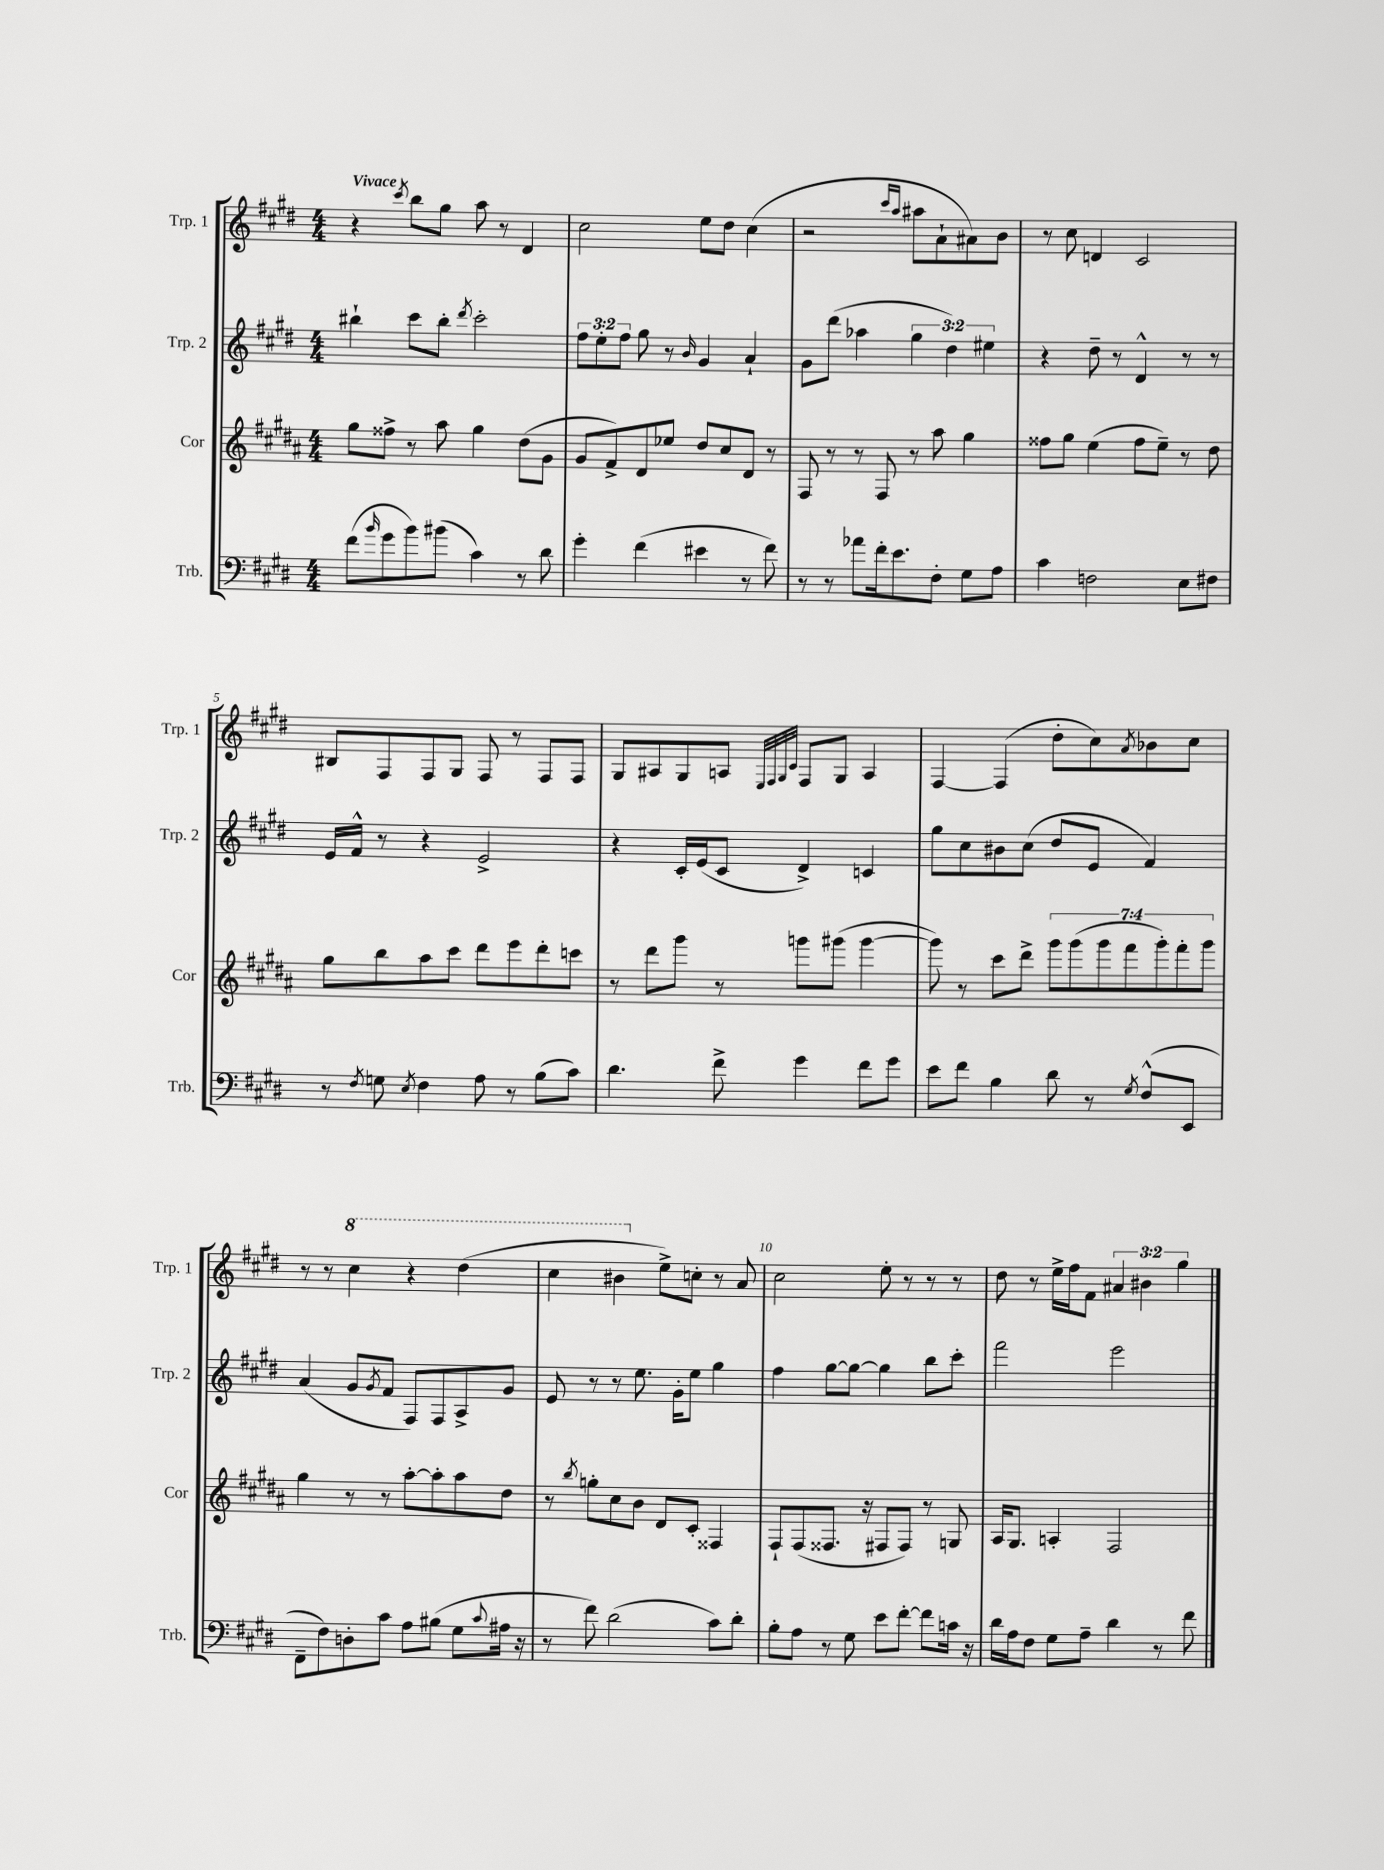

**kern	**kern	**kern	**kern
*part4	*part3	*part2	*part1
*staff4	*staff3	*staff2	*staff1
*I"Trb.	*I"Cor	*I"Trp. 2	*I"Trp. 1
*I'Trb.	*I'Cor	*I'Trp. 2	*I'Trp. 1
*clefF4	*clefG2	*clefG2	*clefG2
*k[f#c#g#d#]	*k[f#c#g#d#a#]	*k[f#c#g#d#]	*k[f#c#g#d#]
*M4/4	*M4/4	*M4/4	*M4/4
=1	=1	=1	=1
!	!	!	!LO:TX:a:B:t=Vivace
(8f#\L	8gg#\L	4bb#X`\	4r
16qqb/	.	.	.
8g#\	8ff##X^\J	.	.
.	.	.	8qccc#/
8b\)	8r	8ccc#\L	8bb\L
(8b#X\J	8aa#\	8bb#'\J	8gg#\J
.	.	8qddd#/	.
4c#\)	4gg#\	2ccc#'\	8aa\
.	.	.	8r
8r	(8dd#\L	.	4d#/
8d#\	8g#\J	.	.
=2	=2	=2	=2
4g#'\	8g#/L	12ff#\L	2cc#\
.	.	12ee'\	.
.	8f#^/)	.	.
.	.	12ff#\J	.
(4f#\	8d#/	8gg#\	.
.	8ee-X/J	8r	.
.	.	16qqb/	.
4e#X\	8dd#/L	4g#/	8ee\L
.	8cc#/	.	8dd#\J
8r	8d#/J	4a`/	(4cc#\
8f#\)	8r	.	.
=3	=3	=3	=3
8r	8F#/	8g#\L	2r
8r	8r	(8ddd#\J	.
8a-X\L	8r	4aa-X\	.
16f#'\k	8F#/	.	.
8.e\	.	.	.
.	.	.	16qqccc#/LL
.	.	.	16qqaa/JJ
.	8r	6gg#\	8aa#X\L
8F#'\J	8aa#\	.	8a`\
.	.	6dd#\)	.
8G#\L	4gg#\	.	8a#X\)
.	.	6ee#X\	.
8A\J	.	.	8b\J
=4	=4	=4	=4
4c#\	8ff##X\L	4r	8r
.	8gg#\J	.	8cc#\
2Fn\	(4ee\	8dd#~\	4dn/
.	.	8r	.
.	8ff##\L	4d#^^/	2c#/
.	8ee~\J)	.	.
8E\L	8r	8r	.
8F#X\J	8dd#\	8r	.
!!LO:LB:g=z
=5	=5	=5	=5
8r	8gg#\L	16e/LL	8B#X/L
.	.	16f#^^/JJ	.
8qF#/	.	.	.
8Gn\	8bb\	8r	8F#/
8qE/	.	.	.
4F#\	8aa#\	4r	8F#/
.	8ccc#\J	.	8G#/J
8A\	8ddd#\L	2e^/	8F#/
8r	8eee\	.	8r
(8B\L	8ddd#'\	.	8F#/L
8c#\J)	8cccn\J	.	8F#/J
=6	=6	=6	=6
4.d#\	8r	4r	8G#/L
.	8ddd#\L	.	8A#X/
.	8ggg#\J	16c#'/LL	8G#/
.	.	(16e/J	.
8f#^\	8r	8c#/J	8An/J
.	.	.	32qqE/LLL
.	.	.	32qqF#/
.	.	.	32qqG#/
.	.	.	32qqc#/JJJ
4g#\	8gggn\L	4d#^/)	8F#/L
.	(8ggg#X\J	.	8G#/J
8f#\L	[4ggg#\	4cn/	4A/
8g#\J	.	.	.
=7	=7	=7	=7
8e\L	8ggg#\])	8gg#\L	[4F#/
8f#\J	8r	8cc#\	.
4B\	8ccc#\L	8b#X\	(4F#/]
.	8ddd#^\J	(8cc#\J	.
8d#\	14ggg#\L	8dd#/L	8dd#'\L
.	(14ggg#\	.	.
8r	.	8e/J	8cc#\)
.	14ggg#\	.	.
.	14fff#\	.	.
8qG#/	.	.	8qa/
(8F#^^/L	.	4f#/)	8b-X\
.	14ggg#'\)	.	.
.	14fff#'\	.	.
8EE/J	.	.	8cc#\J
.	14ggg#\J	.	.
!!LO:LB:g=z
=8	=8	=8	=8
8FF#~\L	4gg#\	(4a/	8r
8F#\)	.	.	8r
*	*	*	*8va
8Dn'\	8r	8g#/L	4ccc#\
.	.	8qg#/	.
8c#\J	8r	8f#/J	.
8A\L	[8aa#'\L	8F#/L)	4r
(8B#X\J	8aa#'\]	8F#/	.
8G#\L	8aa#\	8A^/	(4ddd#\
8qqc#/	.	.	.
16A#X\Jk	8dd#\J	8g#/J	.
16r	.	.	.
=9	=9	=9	=9
8r	8r	8e/	4ccc#\
.	8qbb/	.	.
8f#\)	8ggn'\L	8r	.
(2d#\	8cc#\	8r	4bb#X\
.	8b\J	8.ee\	.
*	*	*	*X8va
.	8d#/L	.	8ee^\L)
.	.	16g#'\KL	.
.	8c#'/J	8ee\J	8ccn'\J
8c#\L)	4F##X/	4gg#\	8r
8d#'\J	.	.	8a/
=10	=10	=10	=10
8B'\L	8F#`/L	4ff#\	2cc#\
8A\J	(8F#/	.	.
8r	8.F##X/J	[8gg#\L	.
8G#\	.	8gg#\J_	.
.	16r	.	.
8e\L	8F#X/L	4gg#\]	8ee'\
[8f#'\J	8F#/J)	.	8r
8f#\L]	8r	8bb\L	8r
16cn\Jk	8Gn/	8ccc#'\J	8r
16r	.	.	.
=11	=11	=11	=11
16d#\LL	16A#/KL	2fff#\	8dd#\
16A\J	8.G#/J	.	.
8F#\J	.	.	8r
8G#\L	4An'/	.	16ee^\LL
.	.	.	16ff#\J
8A~\J	.	.	8f#\J
4d#\	2F#/	2eee\	6a#X/
.	.	.	6b#X\
8r	.	.	.
.	.	.	6gg#\
8f#\	.	.	.
==	==	==	==
*-	*-	*-	*-
